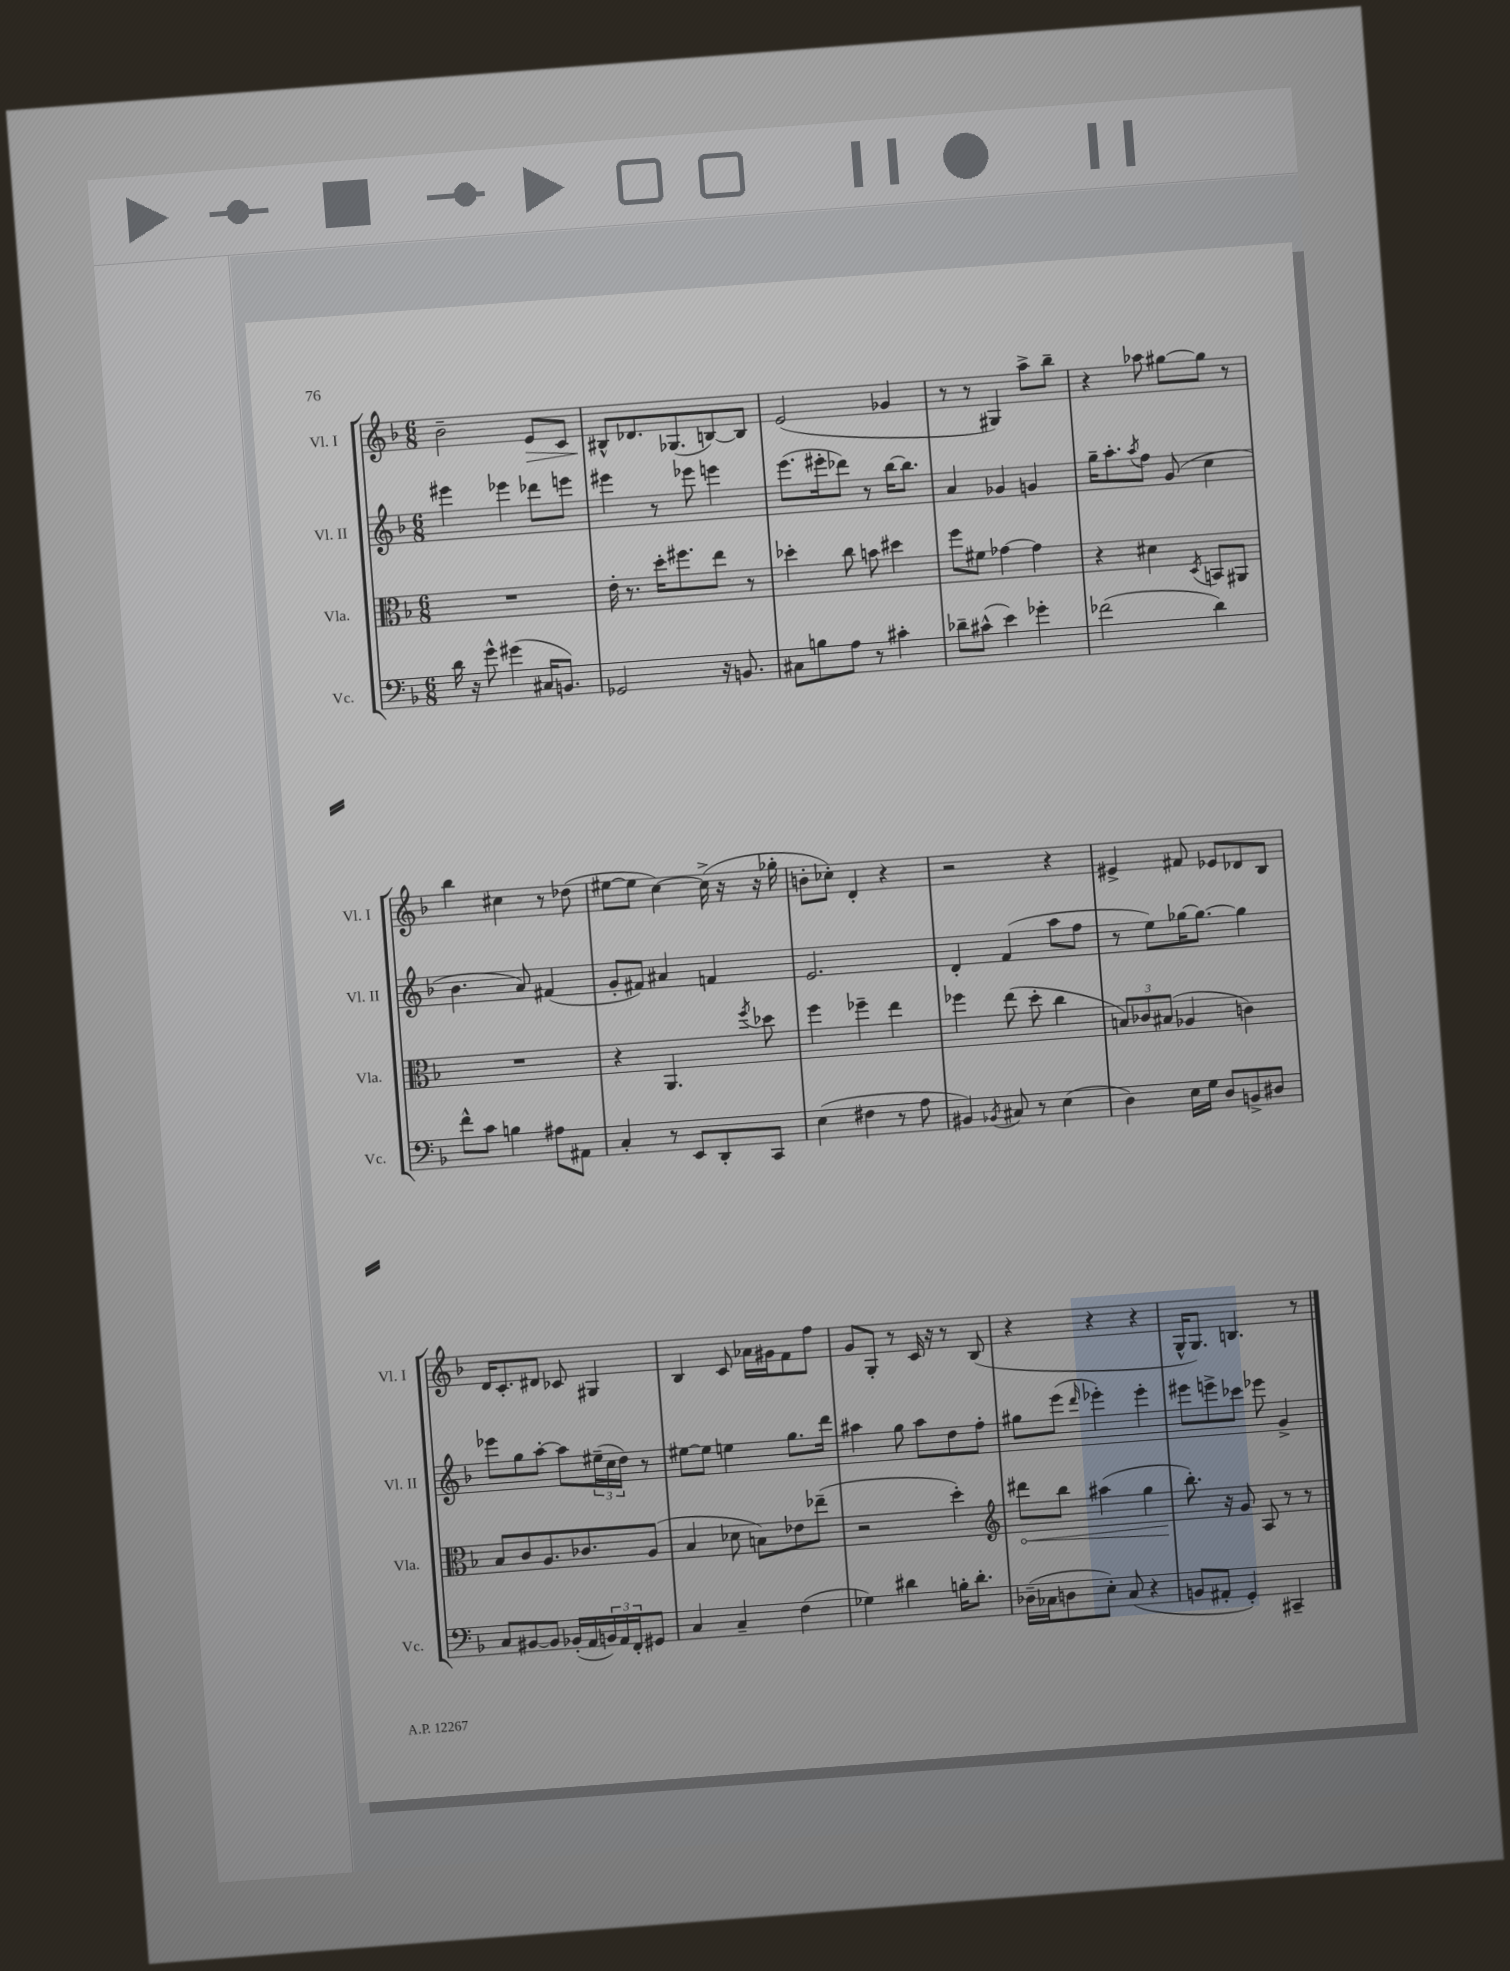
<<
\new StaffGroup <<
\new Staff = "s0" \with { instrumentName = "Vl. I" shortInstrumentName = "Vl. I" } {
    \clef treble \key f \major \numericTimeSignature \time 6/8
    bes'2-- e'8\> c'8 |
    bis8-^\! des'8. ges8.( b8~) b8 |
    e'2( ges'4 |
    r8 r8 gis4) a''8-> bes''8-- |
    r4 aes''8 gis''8~ gis''8 r8 |
    bes''4 cis''4 r8 des''8( |
    eis''8~ eis''8 c''4~) c''16->( r16 r16 ges''16-. |
    b'8-. ces''8-.) d'4-. r4 |
    r2 r4 |
    eis'4-> fis'8 ees'8 des'8 bes8 |
    d'16 c'8.-. dis'8 ces'8 gis4 |
    bes4 c'8 aes'16 gis'16 f'8 f''8 |
    g'8 g8-. r8 c'16 r16 r8 bes8( |
    r4 r4 r4 |
    g16-^ g8.) b4. r8 \bar "|." |
}
\new Staff = "s1" \with { instrumentName = "Vl. II" shortInstrumentName = "Vl. II" } {
    \clef treble \key f \major \numericTimeSignature \time 6/8
    eis'''4 ees'''4 des'''8 e'''8 |
    eis'''4 r8 ees'''8 e'''4 |
    e'''8.( eis'''16-. des'''8) r8 bes''16~ bes''8. |
    a'4 ges'4 g'4 |
    g''16-- a''8.-. \acciaccatura { a''8 } f''8 g'8( c''4 |
    bes'4. a'8) fis'4( |
    g'8-. fis'8) ais'4 f'4 |
    e'2. |
    d'4-. f'4( a''8 f''8 |
    r8 e''8) ges''16~ ges''8.~ ges''4 |
    ees'''8 g''8 a''8~-. a''8 \tuplet 3/2 { eis''16--( c''16 d''16) } r8 |
    eis''8~ eis''8 e''4 g''8. d'''16 |
    ais''4 g''8 ais''8 d''8 f''8-. |
    gis''8 e'''8( \grace { d'''16 } ees'''4-.) ees'''4-. |
    eis'''8 e'''8-> ces'''8 ees'''8 g'4-> \bar "|." |
}
\new Staff = "s2" \with { instrumentName = "Vla." shortInstrumentName = "Vla." } {
    \clef alto \key f \major \numericTimeSignature \time 6/8
    R2. |
    e'16-. r8. d''16-. fis''8. e''8 r8 |
    des''4-. c''8 b'8 dis''4 |
    f''8 fis'8 ges'4~ ges'4 |
    r4 dis'4 \acciaccatura { d8 } b,8 ais,8 |
    R2. |
    r4 a,4. \acciaccatura { f''8 } des''8 |
    f''4 fes''4-- e''4 |
    fes''4 e''8( d''8-. c''4 |
    \tuplet 3/2 { b8) ces'8 bis8( } aes4 c'4) |
    bes8 c'8 a8. ces'8. a8( |
    bes4 des'8 b8) ees'8 ees''8--( |
    r2 d''4-.) |
    \clef treble \once \override Hairpin.circled-tip = ##t dis'''8\< bes''8 ais''4( g''4 |
    bes''8.-.\!) r16 g'8 a8 r8 r8 \bar "|." |
}
\new Staff = "s3" \with { instrumentName = "Vc." shortInstrumentName = "Vc." } {
    \clef bass \key f \major \numericTimeSignature \time 6/8
    d'16 r16 g'8-^ gis'4( cis16 b,8.) |
    ges,2 r16 b,8. |
    cis8 b8 a8 r8 cis'4-. |
    des'8-- cis'8-^( e'4) ges'4-. |
    fes'2( d'4) |
    f'8-^ c'8 b4 ais8 ais,8 |
    c4-. r8 e,8 d,8-. c,8 |
    e4( fis4 r8 a8 |
    bis,4) \acciaccatura { bes,8 } cis8 r8 e4( |
    d4) e16 g16 d8 b,8-> dis8 |
    c8 bis,8~ bis,8 bes,16-.( a,16 \tuplet 3/2 { b,16) a,16 f,16-. } gis,8 |
    c4 c4-- f4( |
    ges4) dis'4 b16-. dis'8.-. |
    des16--( ces16 d8 e8-.) ces8( r4 |
    b,8 ais,8-. g,4-.) cis,4-- \bar "|." |
}
>>
>>
\layout { \context { \Score \remove "Bar_number_engraver" } }
